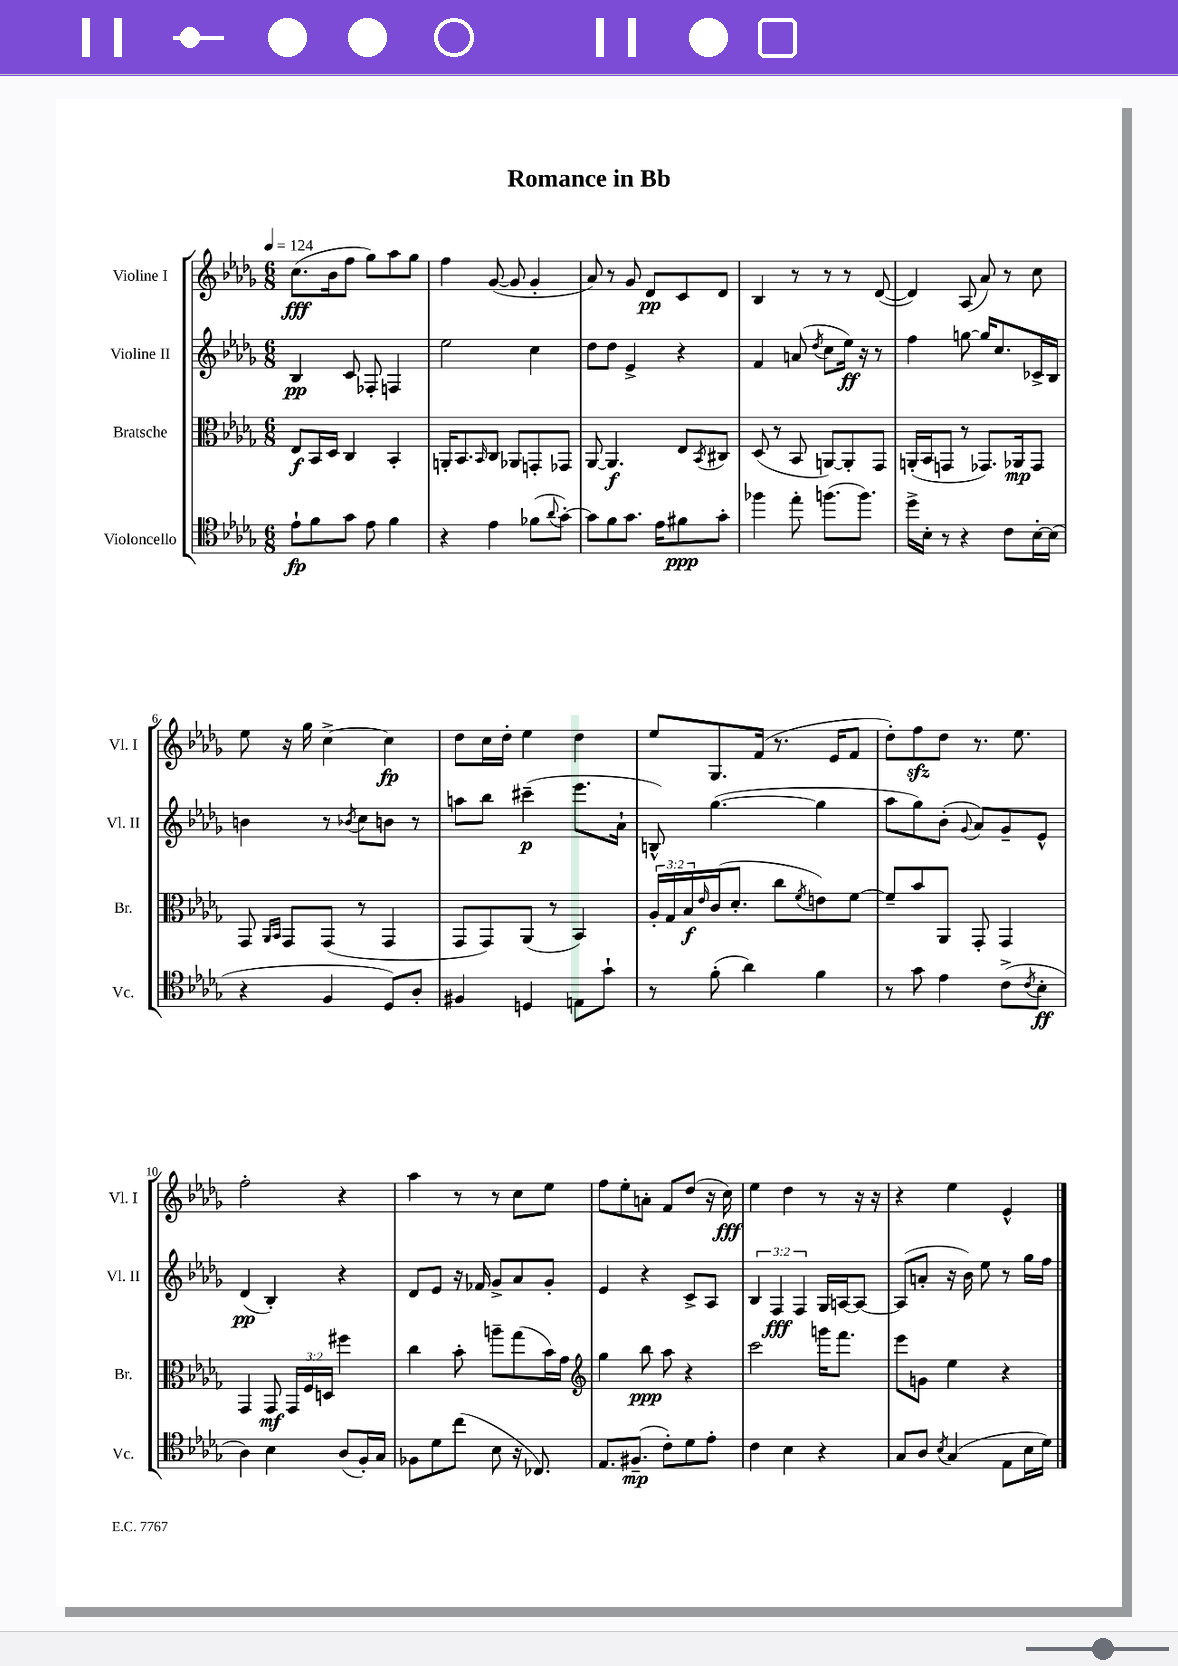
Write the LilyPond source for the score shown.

\header { title = "Romance in Bb" }
<<
\new StaffGroup <<
\new Staff = "s0" \with { instrumentName = "Violine I" shortInstrumentName = "Vl. I" } {
    \clef treble \key des \major \numericTimeSignature \time 6/8 \tempo 4 = 124
    c''8.\fff( bes'16 f''8 ges''8) aes''8 ges''8 |
    f''4 ges'8~( ges'8 ges'4-. |
    aes'8) r8 ges'8 des'8\pp c'8 des'8 |
    bes4 r8 r8 r8 des'8~( |
    des'4) aes8( aes'8) r8 c''8 |
    ees''8 r16 ges''16 c''4~-> c''4\fp |
    des''8 c''16 des''16-. ees''4 des''4 |
    ees''8 ges8. f'16( r8. ees'16 f'8 |
    des''8-.) f''8\sfz des''8 r8. ees''8. |
    f''2-. r4 |
    aes''4 r8 r8 c''8 ees''8 |
    f''8 ees''8-. a'8-. f'8 des''8( r16 c''16\fff) |
    ees''4 des''4 r8 r16 r16 |
    r4 ees''4 ees'4-^ \bar "|." |
}
\new Staff = "s1" \with { instrumentName = "Violine II" shortInstrumentName = "Vl. II" } {
    \clef treble \key des \major \numericTimeSignature \time 6/8 \override Staff.TupletNumber.text = #tuplet-number::calc-fraction-text
    bes4\pp c'8 fes8-. f4 |
    ees''2 c''4 |
    des''8 des''8 ees'4-> r4 |
    f'4 a'8( \acciaccatura { des''8 } c''8 ees''16\ff) r16 r8 |
    f''4 g''8~ g''16 c''8. ces'16-> bes16 |
    b'4 r8 \acciaccatura { bes'8 } c''8 b'8 r8 |
    a''8 bes''8 cis'''4--\p( ees'''8. aes'16-! |
    b8-^) ges''4.~( ges''4 |
    aes''8 ges''8) bes'8-.( \appoggiatura { ges'8 } aes'8) ges'8-- ees'8-^ |
    des'4\pp( bes4-.) r4 |
    des'8 ees'8 r16 fes'16 ges'8-> aes'8 ges'8-. |
    ees'4 r4 c'8-> aes8 |
    \tuplet 3/2 { bes4 f4\fff f4 } ges16 a16~ a8~ |
    a8( a'8-. r16 bes'16) ees''8 r8 ges''16 f''16 \bar "|." |
}
\new Staff = "s2" \with { instrumentName = "Bratsche" shortInstrumentName = "Br." } {
    \clef alto \key des \major \numericTimeSignature \time 6/8 \override Staff.TupletNumber.text = #tuplet-number::calc-fraction-text
    ees8\f bes,16 des16 c4 bes,4-. |
    a,16-. bes,8. \grace { bes,16 } c8 aes,8 g,8-. ges,8 |
    aes,8~ aes,4.\f ees8 \acciaccatura { bes,8 } cis8 |
    des8( r8 bes,8 a,8~) a,8-. ges,8 |
    a,16-.( bes,16 g,8 r8 ges,8.) aes,16\mp ges,8 |
    ges,8 \grace { aes,16 bes,16 } ges,8 ges,8( r8 ges,4 |
    ges,8 ges,8) aes,8( r8 bes,4) |
    \tuplet 3/2 { aes16-. ges16 bes16\f } \grace { ees'16 } c'16( des'8.-. c''8 \acciaccatura { f'8 } e'8) f'8~ |
    f'8-- bes'8 aes,8 ges,8-. ges,4 |
    ges,4 ges,8\mf \tuplet 3/2 { ges,16 f16 d16 } fis''4 |
    c''4 bes'8-. a''8-- ges''8( bes'16) ges'16 |
    \clef treble ges''4 bes''8\ppp aes''8 r4 |
    c'''2 g'''16 f'''8. |
    ees'''8 g'8 ees''4 r4 \bar "|." |
}
\new Staff = "s3" \with { instrumentName = "Violoncello" shortInstrumentName = "Vc." } {
    \clef tenor \key des \major \numericTimeSignature \time 6/8
    ees'8-!\fp f'8 ges'8 ees'8 f'4 |
    r4 ees'4 fes'8( \appoggiatura { aes'8 } ges'8~-.) |
    ges'8 f'8 ges'8. ees'16 fis'8\ppp ges'8-. |
    fes''4 ees''8-. f''8.( f''8.) |
    des''16-> bes16-. r8 r4 c'8 bes16~-. bes16( |
    r4 f4 des8) aes8-. |
    fis4 d4 e8 ges'8-! |
    r8 f'8-.( aes'4) f'4 |
    r8 ges'8 ees'4 c'8->( \acciaccatura { c'8 } bes8-.\ff |
    aes4) bes4 aes8( f16-.) ges16 |
    fes8 des'8 c''8( bes8 r16 ces8.) |
    ees8. fis8.--\mp( c'8-.) des'8 ees'8-. |
    c'4 bes4 r4 |
    ges8 aes8 \acciaccatura { bes8 } ges4( ees8 bes16 des'16) \bar "|." |
}
>>
>>
